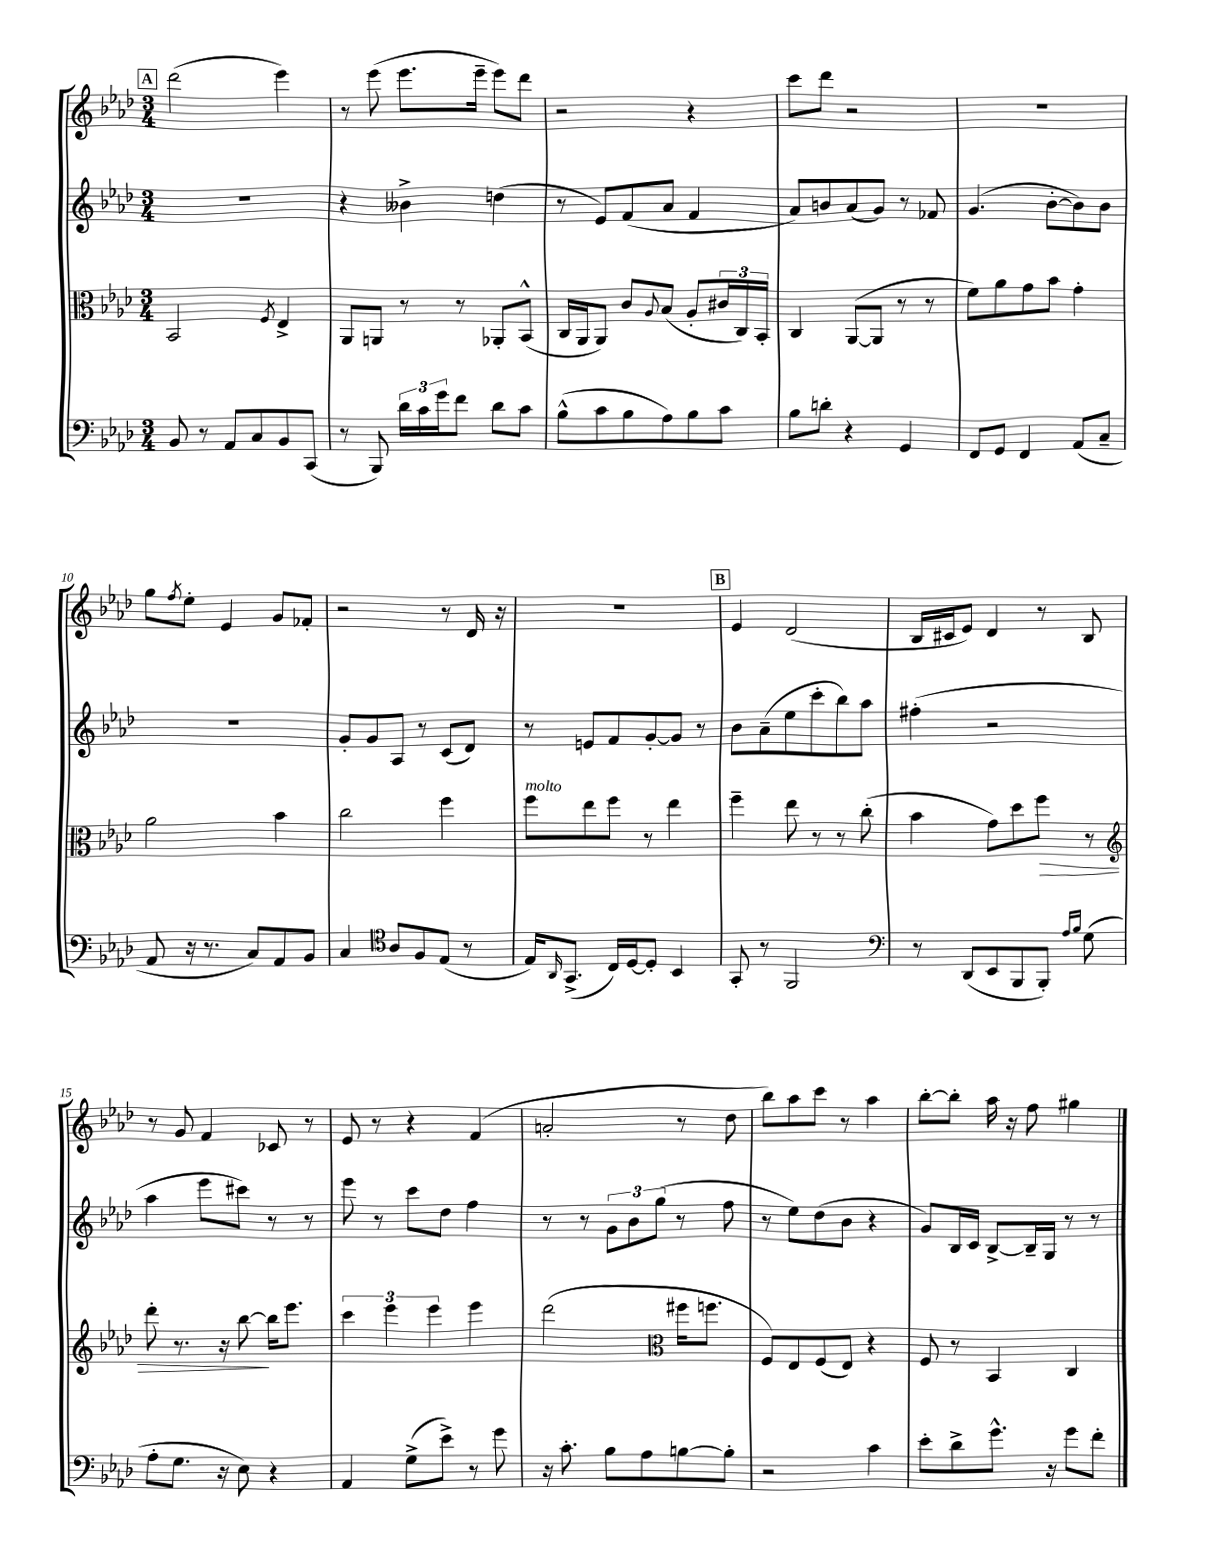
<<
\new StaffGroup <<
\new Staff = "s0" {
    \clef treble \key aes \major \numericTimeSignature \time 3/4
    \mark \markup { \box "A" } des'''2( ees'''4) |
    r8 ees'''8( ees'''8. ees'''16-- ees'''8) des'''8 |
    r2 r4 |
    c'''8 des'''8 r2 |
    R2. |
    g''8 \acciaccatura { f''8 } ees''8-. ees'4 g'8 fes'8-. |
    r2 r8 des'16 r16 |
    R2. |
    \mark \markup { \box "B" } ees'4 des'2( |
    bes16 cis'16 ees'8) des'4 r8 bes8 |
    r8 g'8 f'4 ces'8 r8 |
    ees'8 r8 r4 f'4( |
    a'2-. r8 des''8 |
    bes''8) aes''8 c'''8 r8 aes''4 |
    bes''8~-. bes''8-. aes''16 r16 f''8 gis''4 \bar "|." |
}
\new Staff = "s1" {
    \clef treble \key aes \major \numericTimeSignature \time 3/4
    \mark \markup { \box "A" } R2. |
    r4 beses'4-> d''4( |
    r8 ees'8) f'8( aes'8 f'4 |
    aes'8) b'8 aes'8( g'8) r8 fes'8 |
    g'4.( bes'8~-. bes'8) bes'8 |
    R2. |
    g'8-. g'8 aes8 r8 c'8( des'8) |
    r8 e'8 f'8 g'8~-. g'8 r8 |
    \mark \markup { \box "B" } bes'8 aes'8--( ees''8 c'''8-. bes''8) aes''8 |
    fis''4-.( r2 |
    aes''4 ees'''8 cis'''8) r8 r8 |
    ees'''8 r8 c'''8 des''8 f''4 |
    r8 r8 \tuplet 3/2 { g'8 bes'8 g''8( } r8 f''8 |
    r8 ees''8) des''8( bes'8 r4 |
    g'8) bes16 c'16 bes8~-> bes16-- g16 r8 r8 \bar "|." |
}
\new Staff = "s2" {
    \clef alto \key aes \major \numericTimeSignature \time 3/4
    \mark \markup { \box "A" } bes,2 \acciaccatura { f8 } ees4-> |
    aes,8 a,8 r8 r8 aes,8-. bes,8-^( |
    c16 aes,16 aes,8) c'8 \appoggiatura { aes8 } bes8( aes8-. \tuplet 3/2 { cis'16 c16) bes,16-. } |
    c4 aes,8~( aes,8 r8 r8 |
    f'8) aes'8 g'8 bes'8 g'4-. |
    aes'2 bes'4 |
    c''2 f''4 |
    f''8^\markup { \italic "molto" } ees''8 f''8 r8 ees''4 |
    \mark \markup { \box "B" } f''4-- ees''8 r8 r8 c''8-.( |
    bes'4 g'8) des''8 f''8\> r8 |
    \clef treble des'''8-. r8. r16 bes''8~\! bes''16 ees'''8. |
    \tuplet 3/2 { c'''4 ees'''4 ees'''4 } ees'''4 |
    des'''2( \clef alto fis''16 f''8. |
    f8) ees8 f8( ees8) r4 |
    f8 r8 bes,4 c4 \bar "|." |
}
\new Staff = "s3" {
    \clef bass \key aes \major \numericTimeSignature \time 3/4
    \mark \markup { \box "A" } bes,8 r8 aes,8 c8 bes,8 c,8( |
    r8 bes,,8) \tuplet 3/2 { des'16 c'16 g'16 } f'8 des'8 c'8 |
    bes8-^( c'8 bes8 aes8) bes8 c'8 |
    bes8 d'8-. r4 g,4 |
    f,8 g,8 f,4 aes,8( c8-- |
    aes,8 r16 r8. c8) aes,8 bes,8 |
    c4 \clef tenor aes8 f8 ees8( r8 |
    ees16) \grace { aes,16 } g,8.->( c16) des16~ des8-. bes,4 |
    \mark \markup { \box "B" } g,8-. r8 f,2 |
    \clef bass r8 des,8( ees,8 bes,,8 bes,,8-.) \grace { aes16 bes16 } g8( |
    aes8-. g8. r16 ees8) r4 |
    aes,4 g8->( ees'8->) r8 g'8 |
    r16 c'8.-. bes8 aes8 b8~ b8-. |
    r2 c'4 |
    ees'8-. des'8-> g'8.-^ r16 g'8 f'8-. \bar "|." |
}
>>
>>
\layout { \context { \Score currentBarNumber = #5 } }
